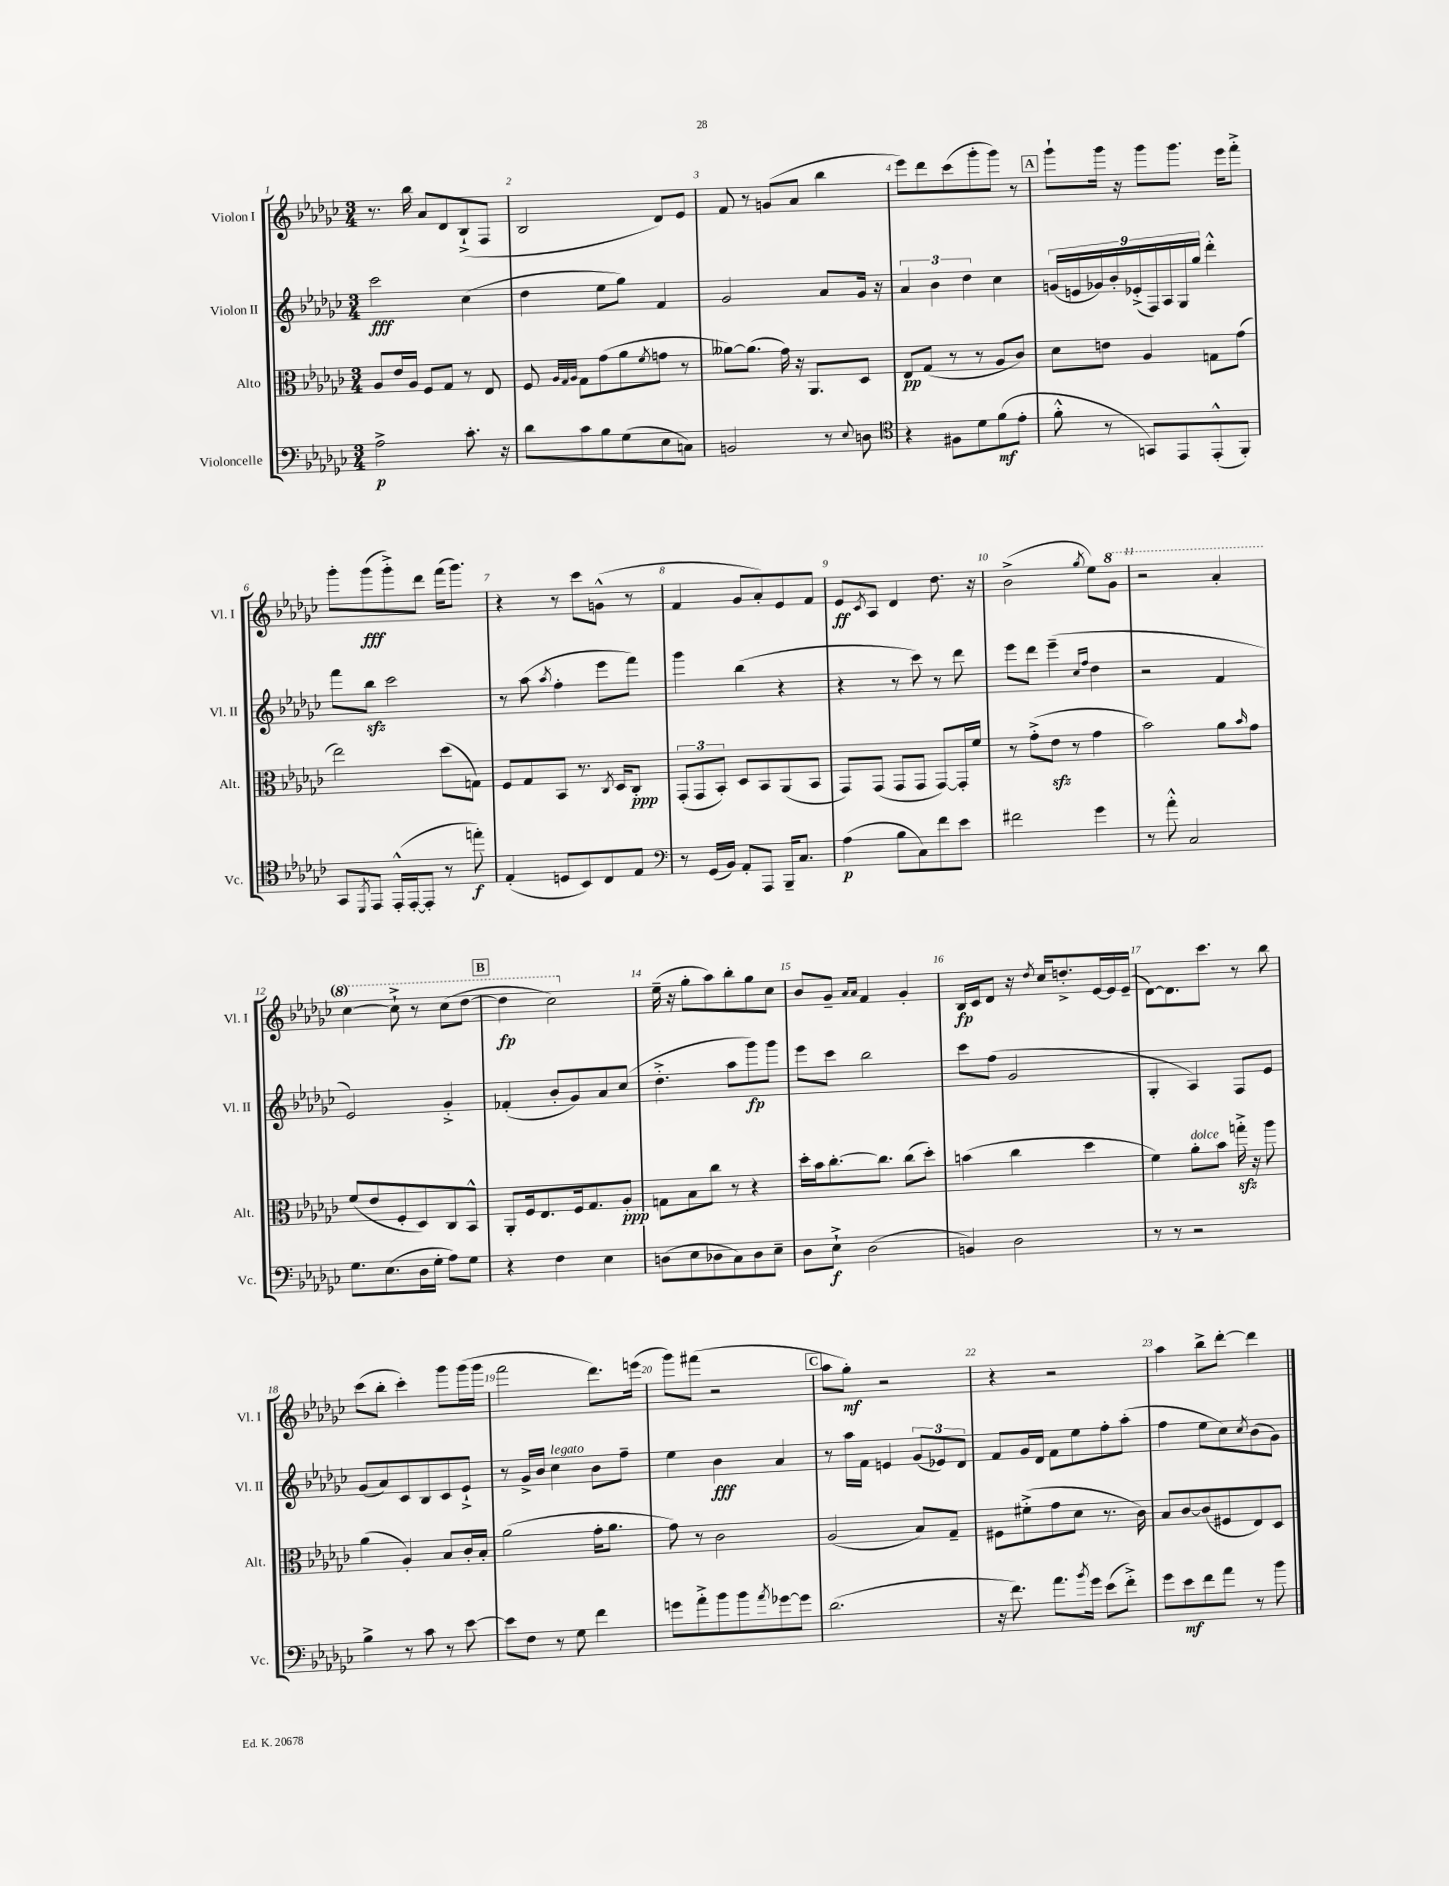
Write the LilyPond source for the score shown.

<<
\new StaffGroup <<
\new Staff = "s0" \with { instrumentName = "Violon I" shortInstrumentName = "Vl. I" } {
    \clef treble \key ges \major \numericTimeSignature \time 3/4
    r8. bes''16 aes'8 des'8 bes8-!->( f8 |
    bes2 des'8) ees'8 |
    f'8 r8 g'8( aes'8 bes''4 |
    ees'''8) des'''8 ces'''8( ges'''8-. ges'''8) r8 |
    \mark \markup { \box "A" } ges'''8-! ges'''16 r16 ges'''8 ges'''8. ees'''16 f'''8-.-> |
    ges'''8-. ges'''8\fff( ges'''8-.->) des'''8 f'''16( ges'''8.) |
    r4 r8 ces'''8 g'8-^( r8 |
    f'4 ges'8 aes'8-.) ees'8 f'8 |
    ees'8\ff \acciaccatura { ces'8 } aes8 des'4 des''8. r16 |
    bes'2->( \acciaccatura { ges''8 } ees''8) \ottava #1 ges''8 |
    r2 aes''4-. |
    ces'''4~ ces'''8-!-> r8 ces'''8( des'''8~ |
    \mark \markup { \box "B" } des'''4\fp ces'''2) \ottava #0 |
    ees''16--( r16 ges''8-. aes''8) bes''8-. ges''8 ces''8 |
    bes'8 ges'8-- \grace { aes'16 aes'16 } f'4 ges'4-. |
    bes16\fp ces'16 des'8 r16 \acciaccatura { des''8 } ces''16 d''8.-.-> ees'16~ ees'16 ees'16--( |
    des'8~) des'8. ces'''8. r8 bes''8 |
    ces'''8( bes''8-. ces'''4-.) ges'''8 ges'''16( ges'''16 |
    f'''2 des'''8.) e'''16( |
    ges'''8) fis'''8( r2 |
    \mark \markup { \box "C" } aes''8 ges''8-.\mf) r2 |
    r4 r2 |
    aes''4 bes''8-> des'''8~-. des'''4 \bar "|." |
}
\new Staff = "s1" \with { instrumentName = "Violon II" shortInstrumentName = "Vl. II" } {
    \clef treble \key ges \major \numericTimeSignature \time 3/4
    ces'''2\fff ces''4( |
    des''4 ees''8 ges''8) f'4 |
    ges'2 aes'8 ges'16 r16 |
    \tuplet 3/2 { aes'4 bes'4 des''4 } ces''4 |
    \mark \markup { \box "A" } \tuplet 9/8 { g'16( e'16 ges'16) bes'16-. ees'16-.->( f16) aes16 ges16 ges''16 } des'''4-.-^ |
    f'''8 bes''8\sfz ces'''2 |
    r8 aes''8( \acciaccatura { aes''8 } f''4-. ees'''8 f'''8) |
    ges'''4 bes''4( r4 |
    r4 r8 ces'''8) r8 des'''8 |
    ees'''8 des'''8 ees'''4--( \grace { ces''16 f''16 } des''4 |
    r2 f'4 |
    ees'2) ges'4-.-> |
    \mark \markup { \box "B" } fes'4-.( bes'8-. ges'8) aes'8 ces''8( |
    des''4.-.-> aes''8 ges'''8\fp) ges'''8 |
    ees'''8 ces'''8 bes''2 |
    ces'''8 f''8( ges'2 |
    ges4-. aes4) f8 ees'8 |
    ges'8( aes'8) ces'8 bes8 ces'8 ees'8-!-> |
    r8 ges'16-> bes'16 ces''4^\markup { \italic "legato" } bes'8 f''8-- |
    ees''4 bes'4\fff aes'4 |
    \mark \markup { \box "C" } r8 aes''16 f'16 e'4 \tuplet 3/2 { ges'8( ees'8) des'8 } |
    f'8 ges'16 des'16 f'8 ees''8 f''8-. aes''8-.( |
    f''4 ees''8 ces''8) \acciaccatura { ces''8 } bes'8( ges'8) \bar "|." |
}
\new Staff = "s2" \with { instrumentName = "Alto" shortInstrumentName = "Alt." } {
    \clef alto \key ges \major \numericTimeSignature \time 3/4
    aes8 ees'16 aes16 f8 ges8 r8 ees8 |
    f8 \grace { aes32 ges32 aes32 } ges8 ges'8( aes'8 \acciaccatura { f'8 } g'8 r8 |
    aeses'8~) aeses'8.( ges'16) r16 aes,8. des8 |
    ees8\pp ges8( r8 r8 aes8 ces'8) |
    \mark \markup { \box "A" } des'8 e'8 aes4 g8 ges'8( |
    ees''2) des''8( g8) |
    f8 ges8 bes,8 r8. \acciaccatura { ces8 } des16 ces8-.\ppp |
    \tuplet 3/2 { ges,8-.( ges,8 bes,8-.) } des8 bes,8 aes,8( bes,8 |
    ges,8) ges,8( ges,8 ges,8 ges,8~) ges,16-. f'16 |
    r8 ges'8-.->( ees'8\sfz r8 ges'4 |
    bes'2) aes'8 \grace { bes'16 } ges'8 |
    f'8( ees'8 f8-. des8) ces8 bes,8-^ |
    \mark \markup { \box "B" } aes,8-. f16 ees8. f16 ges8. aes8-.\ppp |
    g8 bes8 ces''8 r8 r4 |
    des''16-. bes'16 ces''8.~-. ces''8. ces''8( des''8-.) |
    b'4( ces''4 des''4 |
    f'4) aes'8-.^\markup { \italic "dolce" } bes'8 g''16-.->\sfz r16 aes''8 |
    aes'4( aes4-.) bes8 ces'16-. bes16-. |
    aes'2( ges'16-. aes'8. |
    ges'8) r8 ces'2 |
    \mark \markup { \box "C" } aes2( bes8) ges8-- |
    fis8 fis'8-.->( ges'8 des'8 r8. ces'16) |
    bes8 ces'8~ ces'8( fis8 ees8) des8 \bar "|." |
}
\new Staff = "s3" \with { instrumentName = "Violoncelle" shortInstrumentName = "Vc." } {
    \clef bass \key ges \major \numericTimeSignature \time 3/4
    aes2->\p ces'8.-. r16 |
    des'8 ces'8 bes8 ges8( ees8 c8) |
    b,2 r8 \appoggiatura { ees8 } d8 |
    \clef tenor r4 fis8 des'8 f'8\mf( ees'8-. |
    \mark \markup { \box "A" } f'8-.-^ r8 g,8) ees,8 ees,8-.-^( f,8-.) |
    ges,8 \acciaccatura { des,8 } ees,8 ees,16-.-^( ees,16~-. ees,8-. r8 e''8-.\f) |
    ees4-.( d8 bes,8) ces8 ees8 |
    \clef bass r8 ges,16( bes,16) aes,8-. aes,,8 bes,,16-- ces8. |
    aes4\p( bes8 ces8) f'8 ees'8 |
    fis'2 ges'4 |
    r8 aes'8-.-^ ces2 |
    ges8. ees8.( des16 ges16-. aes8) ges8 |
    \mark \markup { \box "B" } r4 f4 ees4 |
    d8( ees8 des8 ces8) des8 ees8-- |
    des8 ees8-!->\f des2( |
    b,4) des2 |
    r8 r8 r2 |
    bes4-> r8 ces'8 r8 ees'8~ |
    ees'8 f8 r8 ges8 f'4 |
    g'8 aes'8-.-> bes'8 bes'8 \acciaccatura { aes'8 } ges'8~ ges'8 |
    \mark \markup { \box "C" } des'2.( |
    r16 f'8.) aes'8. \acciaccatura { bes'8 } ges'16 ees'8( f'8-.->) |
    ges'8 ees'8\mf f'8 aes'8 r8 bes'8 \bar "|." |
}
>>
>>
\layout { \context { \Score \override BarNumber.break-visibility = ##(#f #t #t) barNumberVisibility = #all-bar-numbers-visible } }
